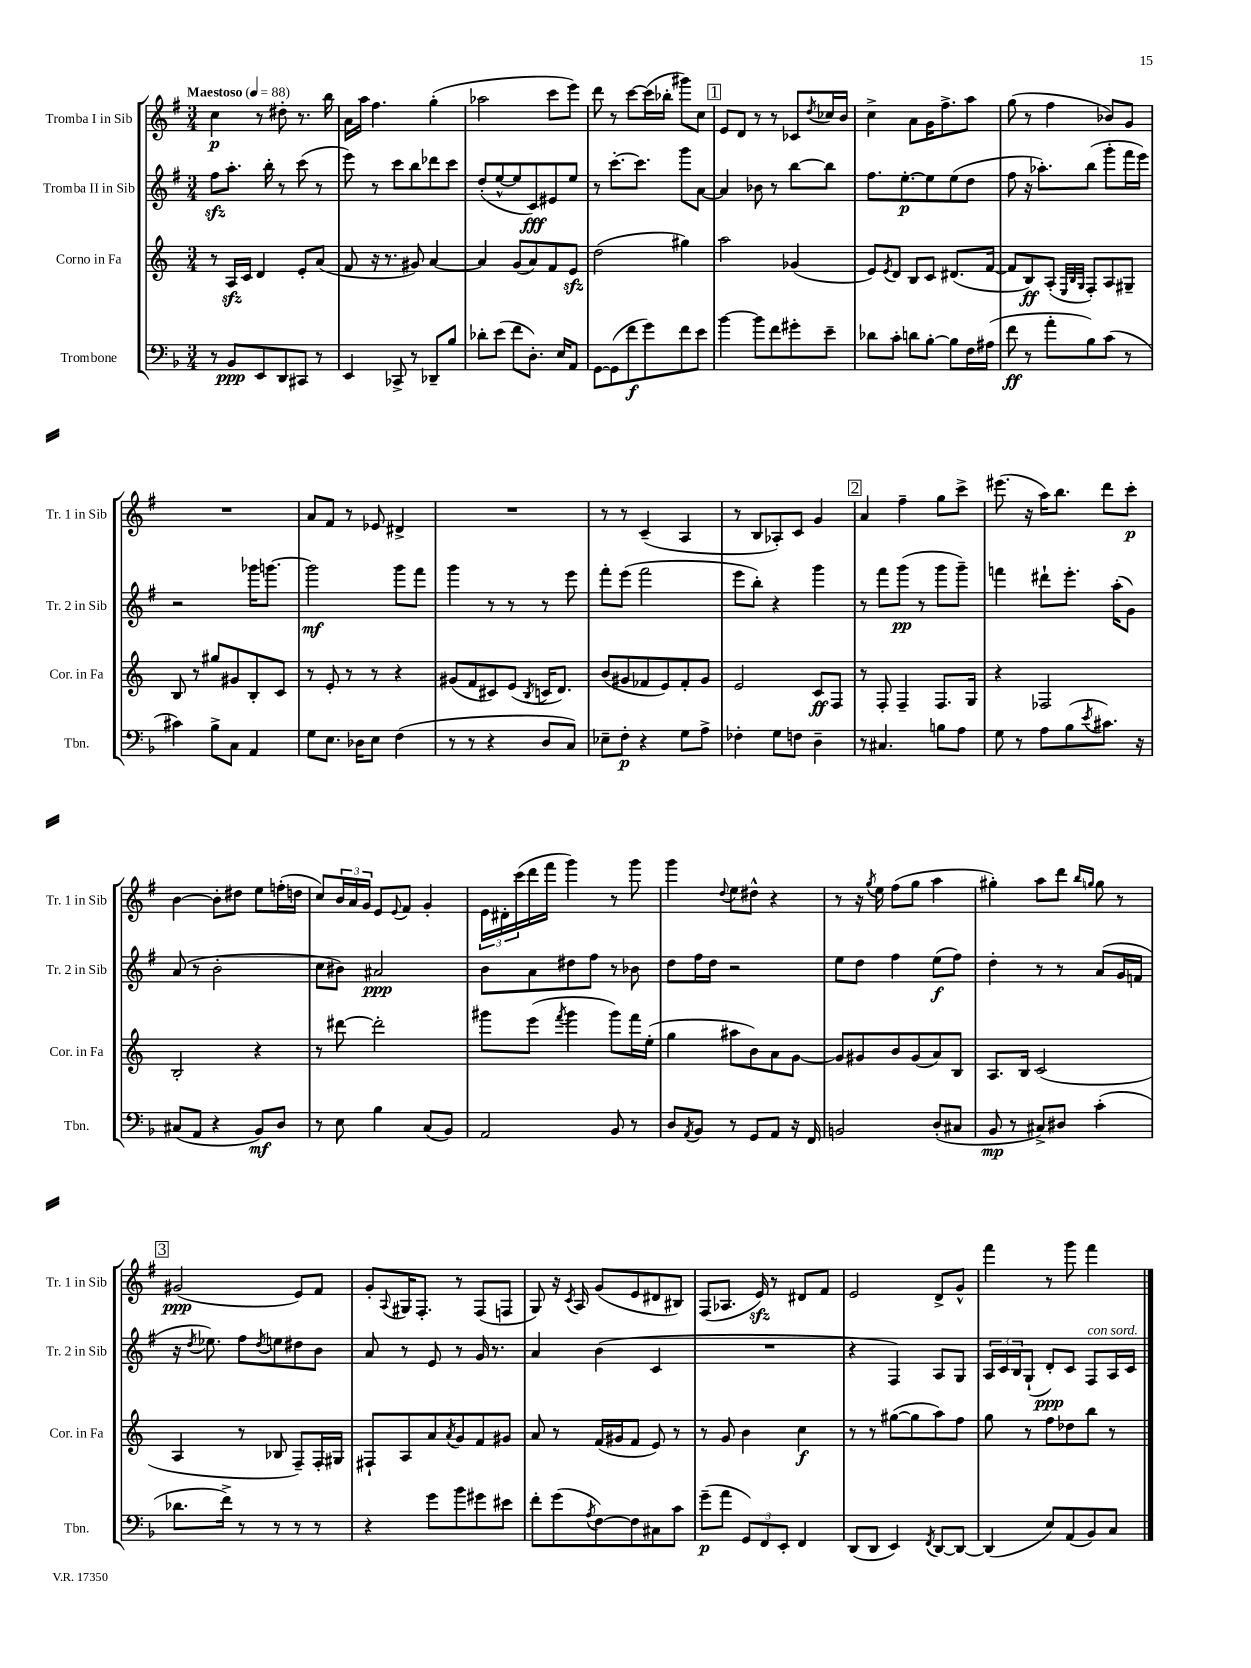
<<
\new StaffGroup <<
\new Staff = "s0" \with { instrumentName = "Tromba I in Sib" shortInstrumentName = "Tr. 1 in Sib" } {
    \clef treble \key g \major \numericTimeSignature \time 3/4 \tempo "Maestoso" 4 = 88
    c''4\p r8 dis''8-. r8. b''16 |
    a'16 a''16 fis''4. g''4-.( |
    aes''2 c'''8 e'''8) |
    d'''8 r8 c'''8~ c'''16( bes''16-. gis'''8) c''8 |
    \mark \markup { \box "1" } e'8 d'8 r8 r8 ces'8 \acciaccatura { d''8 } ces''16 b'16 |
    c''4-> a'8 g'16 fis''8.-> a''8 |
    g''8( r8 fis''4 bes'8) g'8 |
    R2. |
    a'8 fis'8 r8 ees'8 dis'4-> |
    R2. |
    r8 r8 c'4--( a4 |
    r8 b8 aes8-.) c'8 g'4 |
    \mark \markup { \box "2" } a'4 fis''4-- g''8 c'''8-> |
    eis'''8.( r16 a''16) b''8. d'''8 c'''8-.\p |
    b'4~ b'8-. dis''8 e''8 f''16-.( d''16 |
    c''8) \tuplet 3/2 { b'16 a'16 g'16 } e'8 \appoggiatura { e'8 } fis'8 g'4-. |
    \tuplet 3/2 { e'16 dis'16-. c'''16( } d'''16 fis'''16 g'''4) r8 g'''8 |
    g'''4 \appoggiatura { d''8 } e''8 dis''8-^ r4 |
    r8 r16 \acciaccatura { g''8 } e''16 fis''8( g''8 a''4 |
    gis''4-.) a''8 d'''8 \grace { b''16 g''16 } g''8 r8 |
    \mark \markup { \box "3" } gis'2\ppp( e'8) fis'8 |
    g'8-. \appoggiatura { a8 } gis16 fis8.-. r8 fis8( f8 |
    g8) r16 \acciaccatura { c'8 } a16 g'8( e'8 dis'8 bis8) |
    fis8( aes8. e'16\sfz) r8 dis'8 fis'8 |
    e'2 d'8-> g'8-^ |
    fis'''4 r8 g'''8 fis'''4 \bar "|." |
}
\new Staff = "s1" \with { instrumentName = "Tromba II in Sib" shortInstrumentName = "Tr. 2 in Sib" } {
    \clef treble \key g \major \numericTimeSignature \time 3/4
    fis''8\sfz a''8.-. b''16-. r8 c'''8( r8 |
    e'''8) r8 c'''8 b''8 des'''8 c'''8 |
    d''8-.( e''8~-^ e''8 c'8\fff) eis'8 e''8 |
    r8 c'''8.~-. c'''8. g'''8 a'8~ |
    \mark \markup { \box "1" } a'4 bes'8 r8 b''8~ b''8 |
    fis''8. e''8.~-.\p e''8 e''8( d''8 |
    fis''8 r16 aes''8.-.) b''8( g'''8-. fis'''16 e'''16) |
    r2 ges'''16 g'''8.~ |
    g'''2\mf g'''8 fis'''8 |
    g'''4 r8 r8 r8 e'''8 |
    fis'''8-. e'''8( fis'''2 |
    e'''8 b''8-.) r4 g'''4 |
    \mark \markup { \box "2" } r8 fis'''8 g'''8\pp( r8 g'''8 g'''8--) |
    f'''4 dis'''8-! e'''8.-. a''16-.( g'8) |
    a'8( r8 b'2-. |
    c''8 bis'8) ais'2\ppp |
    b'8 a'8 dis''8 fis''8 r8 bes'8 |
    d''8 fis''16 d''16 r2 |
    e''8 d''8 fis''4 e''8\f( fis''8) |
    d''4-. r8 r8 a'8( g'16 f'16 |
    \mark \markup { \box "3" } r16 \acciaccatura { d''8 } ees''8.) fis''8 \acciaccatura { d''8 } e''8 dis''8 b'8 |
    a'8 r8 e'8 r8 g'16 r8. |
    a'4 b'4( c'4 |
    R2. |
    r4 fis4) a8 g8 |
    \tuplet 3/2 { a16 c'16 b16 } g8-!( d'8-.\ppp) c'8 fis8^\markup { \italic "con sord." } a16 c'16 \bar "|." |
}
\new Staff = "s2" \with { instrumentName = "Corno in Fa" shortInstrumentName = "Cor. in Fa" } {
    \clef treble \key c \major \numericTimeSignature \time 3/4
    r8 a16\sfz c'16 d'4 e'8-. a'8( |
    f'8 r16 r8. gis'8) a'4~ |
    a'4 g'8( a'8) f'8 e'8\sfz |
    d''2( gis''4) |
    \mark \markup { \box "1" } a''2 ges'4( |
    e'8) \acciaccatura { e'8 } d'8 b8 c'8 dis'8.( f'16~ |
    f'8 b8\ff) a8-.( \grace { e32 b32 g32 } f8-.) a8 gis8-- |
    b8 r8 gis''8 gis'8 b8-. c'8 |
    r8 e'8-. r8 r8 r4 |
    gis'8( f'8 cis'8) e'8( \acciaccatura { b8 } c'16 d'8.) |
    b'8( gis'8 fes'8 e'8) fes'8-. gis'8 |
    e'2 c'8\ff f8 |
    \mark \markup { \box "2" } r8 f8-. f4-- f8. g16 |
    r4 fes2 |
    b2-. r4 |
    r8 dis'''8~ dis'''2-. |
    gis'''8 e'''8( \acciaccatura { f'''8 } gis'''4 gis'''8) f'''16 e''16-.( |
    g''4 ais''8 b'8) a'8 g'8~ |
    g'8 gis'8 b'8 gis'8( a'8) b8 |
    a8. b16 c'2( |
    \mark \markup { \box "3" } a4 r8 bes8 f8--) f16-. gis16 |
    fis8-! a8 a'8 \acciaccatura { a'8 } g'8 f'8 gis'8 |
    a'8 r8 f'16( gis'16 f'8 e'8) r8 |
    r8 g'8 b'4 c''4\f |
    r8 r8 gis''8~( gis''8 a''8) f''8 |
    g''8 r8 f''8 des''8 b''8 r8 \bar "|." |
}
\new Staff = "s3" \with { instrumentName = "Trombone" shortInstrumentName = "Tbn." } {
    \clef bass \key f \major \numericTimeSignature \time 3/4
    r8 bes,8\ppp e,8 d,8 cis,8 r8 |
    e,4 ces,8-> r8 des,8-- bes8 |
    des'8-. e'8( f'8 d8.-.) e16 a,8 |
    g,8~ g,8( f'8\f g'8) f'8 e'8 |
    \mark \markup { \box "1" } bes'4~ bes'8 f'8 gis'8-. e'8-- |
    des'8 c'8-. d'8 bes8~-. bes8 f16 ais16( |
    f'8\ff r8 a'8-. bes8) c'8( r8 |
    cis'4) bes8-> c8 a,4 |
    g8 e8. des16 e8 f4( |
    r8 r8 r4 d8 c8) |
    ees8-- f8-.\p r4 g8 a8-> |
    fes4-. g8 f8 d4-- |
    \mark \markup { \box "2" } r8 cis4. b8 a8 |
    g8 r8 a8 bes8( \acciaccatura { e'8 } cis'8.) r16 |
    cis8( a,8 r4 bes,8\mf) d8 |
    r8 e8 bes4 c8( bes,8) |
    a,2 bes,8 r8 |
    d8 \acciaccatura { a,8 } bes,8 r8 g,8 a,8 r16 f,16 |
    b,2 d8-.( cis8 |
    bes,8\mp r8 cis8->) dis8 c'4-.( |
    \mark \markup { \box "3" } des'8. f'16->) r8 r8 r8 r8 |
    r4 g'8 bes'8 gis'8 eis'8 |
    f'8-. g'8( \acciaccatura { a8 } f8~) f8 cis8 c'8 |
    g'8--\p( a'8 \tuplet 3/2 { g,8) f,8 e,8-. } f,4 |
    d,8( d,8 e,4) \acciaccatura { f,8 } d,8~ d,8~ |
    d,4( e8) a,8( bes,8) c8 \bar "|." |
}
>>
>>
\layout { \context { \Score \remove "Bar_number_engraver" } }
